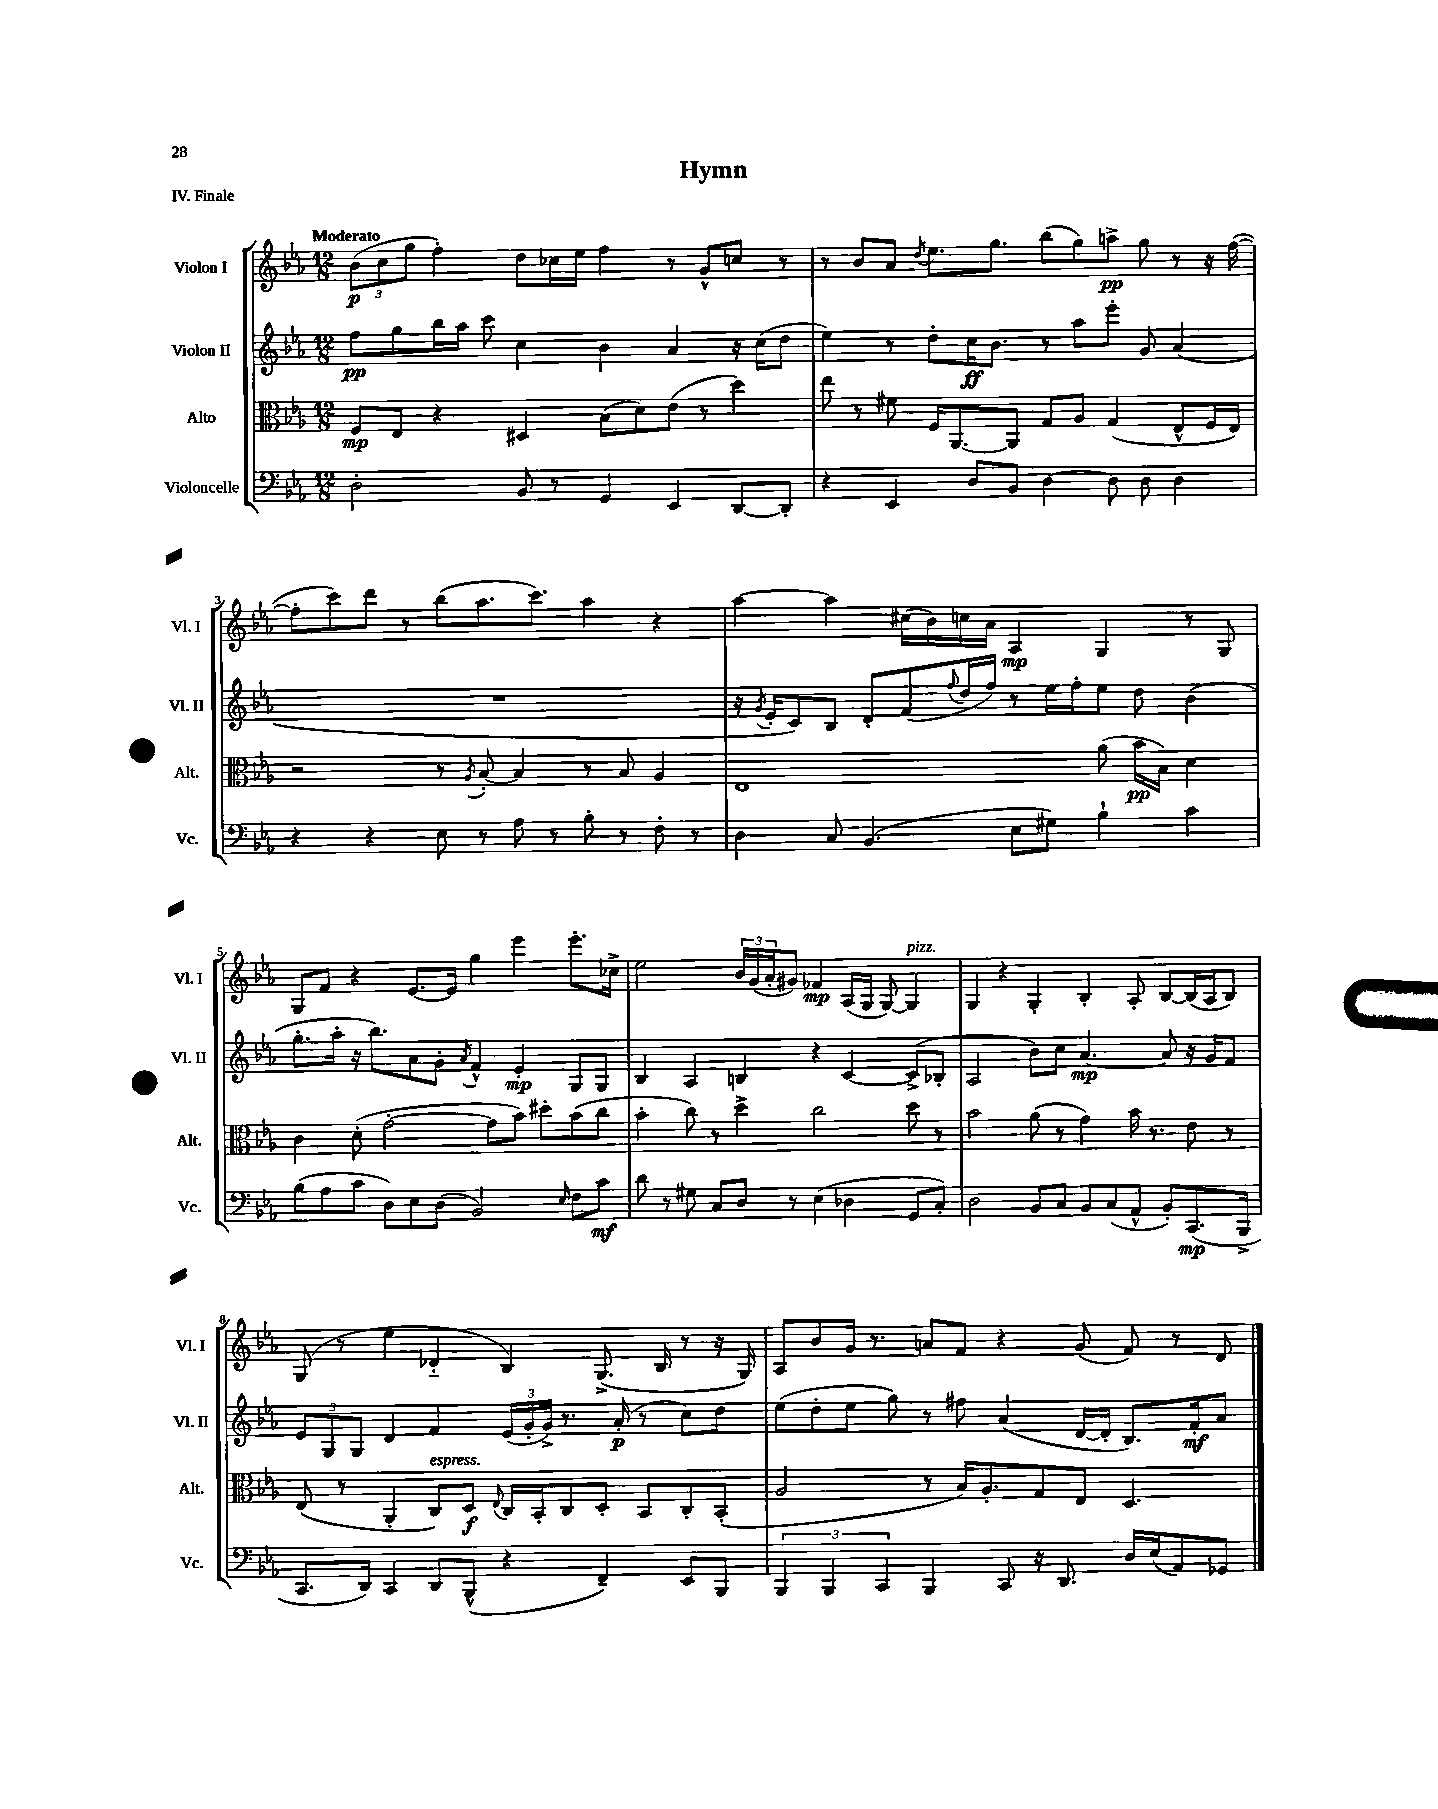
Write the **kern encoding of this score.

**kern	**dynam	**kern	**dynam	**kern	**dynam	**kern	**dynam
*part4	*part4	*part3	*part3	*part2	*part2	*part1	*part1
*staff4	*staff4	*staff3	*staff3	*staff2	*staff2	*staff1	*staff1
*I"Violoncelle	*	*I"Alto	*	*I"Violon II	*	*I"Violon I	*
*I'Vc.	*	*I'Alt.	*	*I'Vl. II	*	*I'Vl. I	*
*clefF4	*	*clefC3	*	*clefG2	*	*clefG2	*
*k[b-e-a-]	*	*k[b-e-a-]	*	*k[b-e-a-]	*	*k[b-e-a-]	*
*M12/8	*	*M12/8	*	*M12/8	*	*M12/8	*
=1	=1	=1	=1	=1	=1	=1	=1
!	!	!	!	!	!	!LO:TX:a:B:t=Moderato	!
2D'\	.	8F/L	mp	8ff\L	pp	(12b-\L	p
.	.	.	.	.	.	12cc\	.
.	.	8E-/J	.	8gg\	.	.	.
.	.	.	.	.	.	12gg\J	.
.	.	4r	.	16bb-\L	.	4ff'\)	.
.	.	.	.	16aa-\JJ	.	.	.
.	.	.	.	8ccc\	.	.	.
8BB-/	.	4D#X/	.	4cc\	.	8dd\L	.
8r	.	.	.	.	.	16cc-X\L	.
.	.	.	.	.	.	16ee-\JJ	.
4GG/	.	(8B-\L	.	4b-\	.	4ff\	.
.	.	8d\)	.	.	.	.	.
4EE-/	.	(8e-\J	.	4a-/	.	8r	.
.	.	8r	.	.	.	8g^^/L	.
[8DD/L	.	4dd\)	.	16r	.	8ccn/J	.
.	.	.	.	(16cc\KL	.	.	.
8DD'/J]	.	.	.	8dd\J	.	8r	.
=2	=2	=2	=2	=2	=2	=2	=2
4r	.	8ee-\	.	4ee-\)	.	8r	.
.	.	8r	.	.	.	8b-/L	.
4EE-/	.	8f#X\	.	8r	.	8a-/J	.
.	.	.	.	.	.	8qdd/	.
.	.	16F/KL	.	8dd'\L	.	8.ee-\L	.
.	.	[8.AA-/	.	.	.	.	.
8D/L	.	.	.	16cc\K	ff	.	.
.	.	.	.	8.b-\J	.	8.gg\J	.
8BB-/J	.	8AA-/J]	.	.	.	.	.
[4D\	.	8G/L	.	8r	.	(8bb-\L	.
.	.	8A-/J	.	8aa-\L	.	8gg\)	.
8D\]	.	(4G/	.	8eee-'\J	.	8aan^\J	pp
8D\	.	.	.	8g/	.	8gg\	.
4D\	.	8E-^^/L	.	(4a-/	.	8r	.
.	.	16F/L	.	.	.	16r	.
.	.	16E-/JJ)	.	.	.	([16ff\	.
!!LO:LB:g=z
=3	=3	=3	=3	=3	=3	=3	=3
4r	.	2r	.	1.r	.	8ff'\L]	.
.	.	.	.	.	.	8ccc\)	.
4r	.	.	.	.	.	8ddd\J	.
.	.	.	.	.	.	8r	.
8E-\	.	8r	.	.	.	(8bb-\L	.
.	.	8qA-/	.	.	.	.	.
8r	.	[8B-'/	.	.	.	8.aa-\	.
8A-\	.	4B-/]	.	.	.	.	.
.	.	.	.	.	.	8.ccc\J)	.
8r	.	.	.	.	.	.	.
8B-'\	.	8r	.	.	.	4aa-\	.
8r	.	8B-/	.	.	.	.	.
8F'\	.	4A-/	.	.	.	4r	.
8r	.	.	.	.	.	.	.
=4	=4	=4	=4	=4	=4	=4	=4
4D\	.	1E-	.	16r	.	[4aa-\	.
.	.	.	.	8qg/	.	.	.
.	.	.	.	16e-'/KL	.	.	.
.	.	.	.	8c/)	.	.	.
8C/	.	.	.	8B-/J	.	4aa-\]	.
(4.BB-/	.	.	.	8d'/L	.	.	.
.	.	.	.	(8f/	.	(16cc#X\LL	.
.	.	.	.	.	.	16b-\)	.
.	.	.	.	8qqff/	.	.	.
.	.	.	.	16dd/L	.	16ccn\	.
.	.	.	.	16ff/JJ)	.	16a-\JJ	.
8E-\L	.	.	.	8r	.	4A-/	mp
8G#X\J)	.	.	.	16ee-\LL	.	.	.
.	.	.	.	16ff'\J	.	.	.
4B-`\	.	(8a-\	.	8ee-\J	.	4G/	.
.	.	16b-\LL	pp	8dd\	.	.	.
.	.	16B-\JJ)	.	.	.	.	.
4c\	.	4d\	.	(4b-\	.	8r	.
.	.	.	.	.	.	8G/	.
!!LO:LB:g=z
=5	=5	=5	=5	=5	=5	=5	=5
(8B-\L	.	4c\	.	8.gg'\L	.	8G/L	.
8A-\	.	.	.	.	.	8f/J	.
.	.	.	.	16aa-'\Jk	.	.	.
8c\J	.	(8d'\	.	16r	.	4r	.
.	.	.	.	8.bb-\L)	.	.	.
8D\L)	.	[2g'\	.	.	.	.	.
8E-\	.	.	.	8a-\	.	[8.e-/L	.
(8D\J	.	.	.	8g'\J	.	.	.
.	.	.	.	.	.	16e-/Jk]	.
.	.	.	.	8qa-/	.	.	.
2BB-/)	.	.	.	4f^^/	.	4gg\	.
.	.	8g\L]	.	.	.	.	.
.	.	8b-\J)	.	4e-'/	mp	4eee-\	.
.	.	8dd#X'\L	.	.	.	.	.
16qqE-/	.	.	.	.	.	.	.
8F\L	.	(8b-\	.	8G/L	.	8.eee-'\L	.
8c\J	mf	8cc\J	.	8G/J	.	.	.
.	.	.	.	.	.	16cc-X^\Jk	.
=6	=6	=6	=6	=6	=6	=6	=6
8d\	.	4b-'\	.	4B-/	.	2ee-\	.
8r	.	.	.	.	.	.	.
8G#X\	.	8cc\)	.	4A-/	.	.	.
8C/L	.	8r	.	.	.	.	.
8D/J	.	4dd^\	.	4Bn/	.	24b-/LL	.
.	.	.	.	.	.	(24g/	.
.	.	.	.	.	.	24a-'/J	.
8r	.	.	.	.	.	8g#X/J)	.
(4E-\	.	2cc\	.	4r	.	4f-X/	mp
4D-X\	.	.	.	[4c/	.	(16A-/LL	.
.	.	.	.	.	.	16G/JJ	.
.	.	.	.	.	.	[8G/)	.
!	!	!	!	!	!	!LO:TX:a:i:t=pizz.	!
8GG/L	.	8dd\	.	(8c^/L]	.	4G/]	.
8C'/J)	.	8r	.	8B-X'/J	.	.	.
=7	=7	=7	=7	=7	=7	=7	=7
2D\	.	2b-\	.	2A-/	.	4G/	.
.	.	.	.	.	.	4r	.
8BB-/L	.	(8a-\	.	8b-\L)	.	4G'/	.
8C/J	.	8r	.	8cc\J	.	.	.
8BB-/L	.	4g\)	.	[4.a-/	mp	4B-'/	.
(8C/	.	.	.	.	.	.	.
8AA-^^/J	.	16b-\	.	.	.	8A-'/	.
.	.	8.r	.	.	.	.	.
8BB-'/L)	.	.	.	8a-/]	.	[8B-/L	.
(8.CC/	mp	8e-\	.	16r	.	(16B-/L]	.
.	.	.	.	16g/KL	.	16A-/J	.
.	.	8r	.	8f/J	.	8B-/J)	.
16BBB-^/Jk	.	.	.	.	.	.	.
!!LO:LB:g=z
=8	=8	=8	=8	=8	=8	=8	=8
8.CC/L	.	(8E-/	.	12e-/L	.	(8G/	.
.	.	.	.	12G/	.	.	.
.	.	8r	.	.	.	8r	.
.	.	.	.	12G/J	.	.	.
16DD/Jk)	.	.	.	.	.	.	.
4CC/	.	4AA-'/	.	4d/	.	4ee-\	.
!	!	!LO:TX:a:i:t=espress.	!	!	!	!	!
8DD/L	.	8C/L)	.	4f/	.	4d-X/	.
(8BBB-^^/J	.	8D/J	f	.	.	.	.
.	.	8qqE-/	.	.	.	.	.
4r	.	16C/LL	.	(24e-/LL	.	4B-/)	.
.	.	.	.	24g'/	.	.	.
.	.	16BB-'/J	.	.	.	.	.
.	.	.	.	24g^/JJ)	.	.	.
.	.	8C/	.	8.r	.	.	.
4FF~/)	.	8D'/J	.	.	.	(8.G^/	.
.	.	.	.	(16a-'/	p	.	.
.	.	8BB-/L	.	8r	.	.	.
.	.	.	.	.	.	16B-/	.
8EE-/L	.	8C'/	.	8cc\L)	.	8r	.
8BBB-/J	.	(8BB-'/J	.	8dd\J	.	16r	.
.	.	.	.	.	.	16G/)	.
=9	=9	=9	=9	=9	=9	=9	=9
6BBB-/	.	2A-/	.	(8ee-\L	.	8A-/L	.
.	.	.	.	8dd'\	.	8b-/	.
6BBB-/	.	.	.	.	.	.	.
.	.	.	.	8ee-\J	.	16g/Jk	.
.	.	.	.	.	.	8.r	.
6CC/	.	.	.	.	.	.	.
.	.	.	.	8gg\)	.	.	.
4BBB-/	.	8r	.	8r	.	8an/L	.
.	.	16B-/KL)	.	8ff#X\	.	8f/J	.
.	.	8.A-'/	.	.	.	.	.
8CC/	.	.	.	(4a-/	.	4r	.
16r	.	8G/	.	.	.	.	.
8.DD/	.	.	.	.	.	.	.
.	.	8E-/J	.	[16d/LL	.	(8g/	.
.	.	.	.	16d'/JJ]	.	.	.
16D/LL	.	4.D/	.	8.B-/L)	.	8f/)	.
(16E-/J	.	.	.	.	.	.	.
8AA-/)	.	.	.	.	.	8r	.
.	.	.	.	16f'/k	mf	.	.
8GG-X/J	.	.	.	8a-/J	.	8d/	.
==	==	==	==	==	==	==	==
*-	*-	*-	*-	*-	*-	*-	*-
